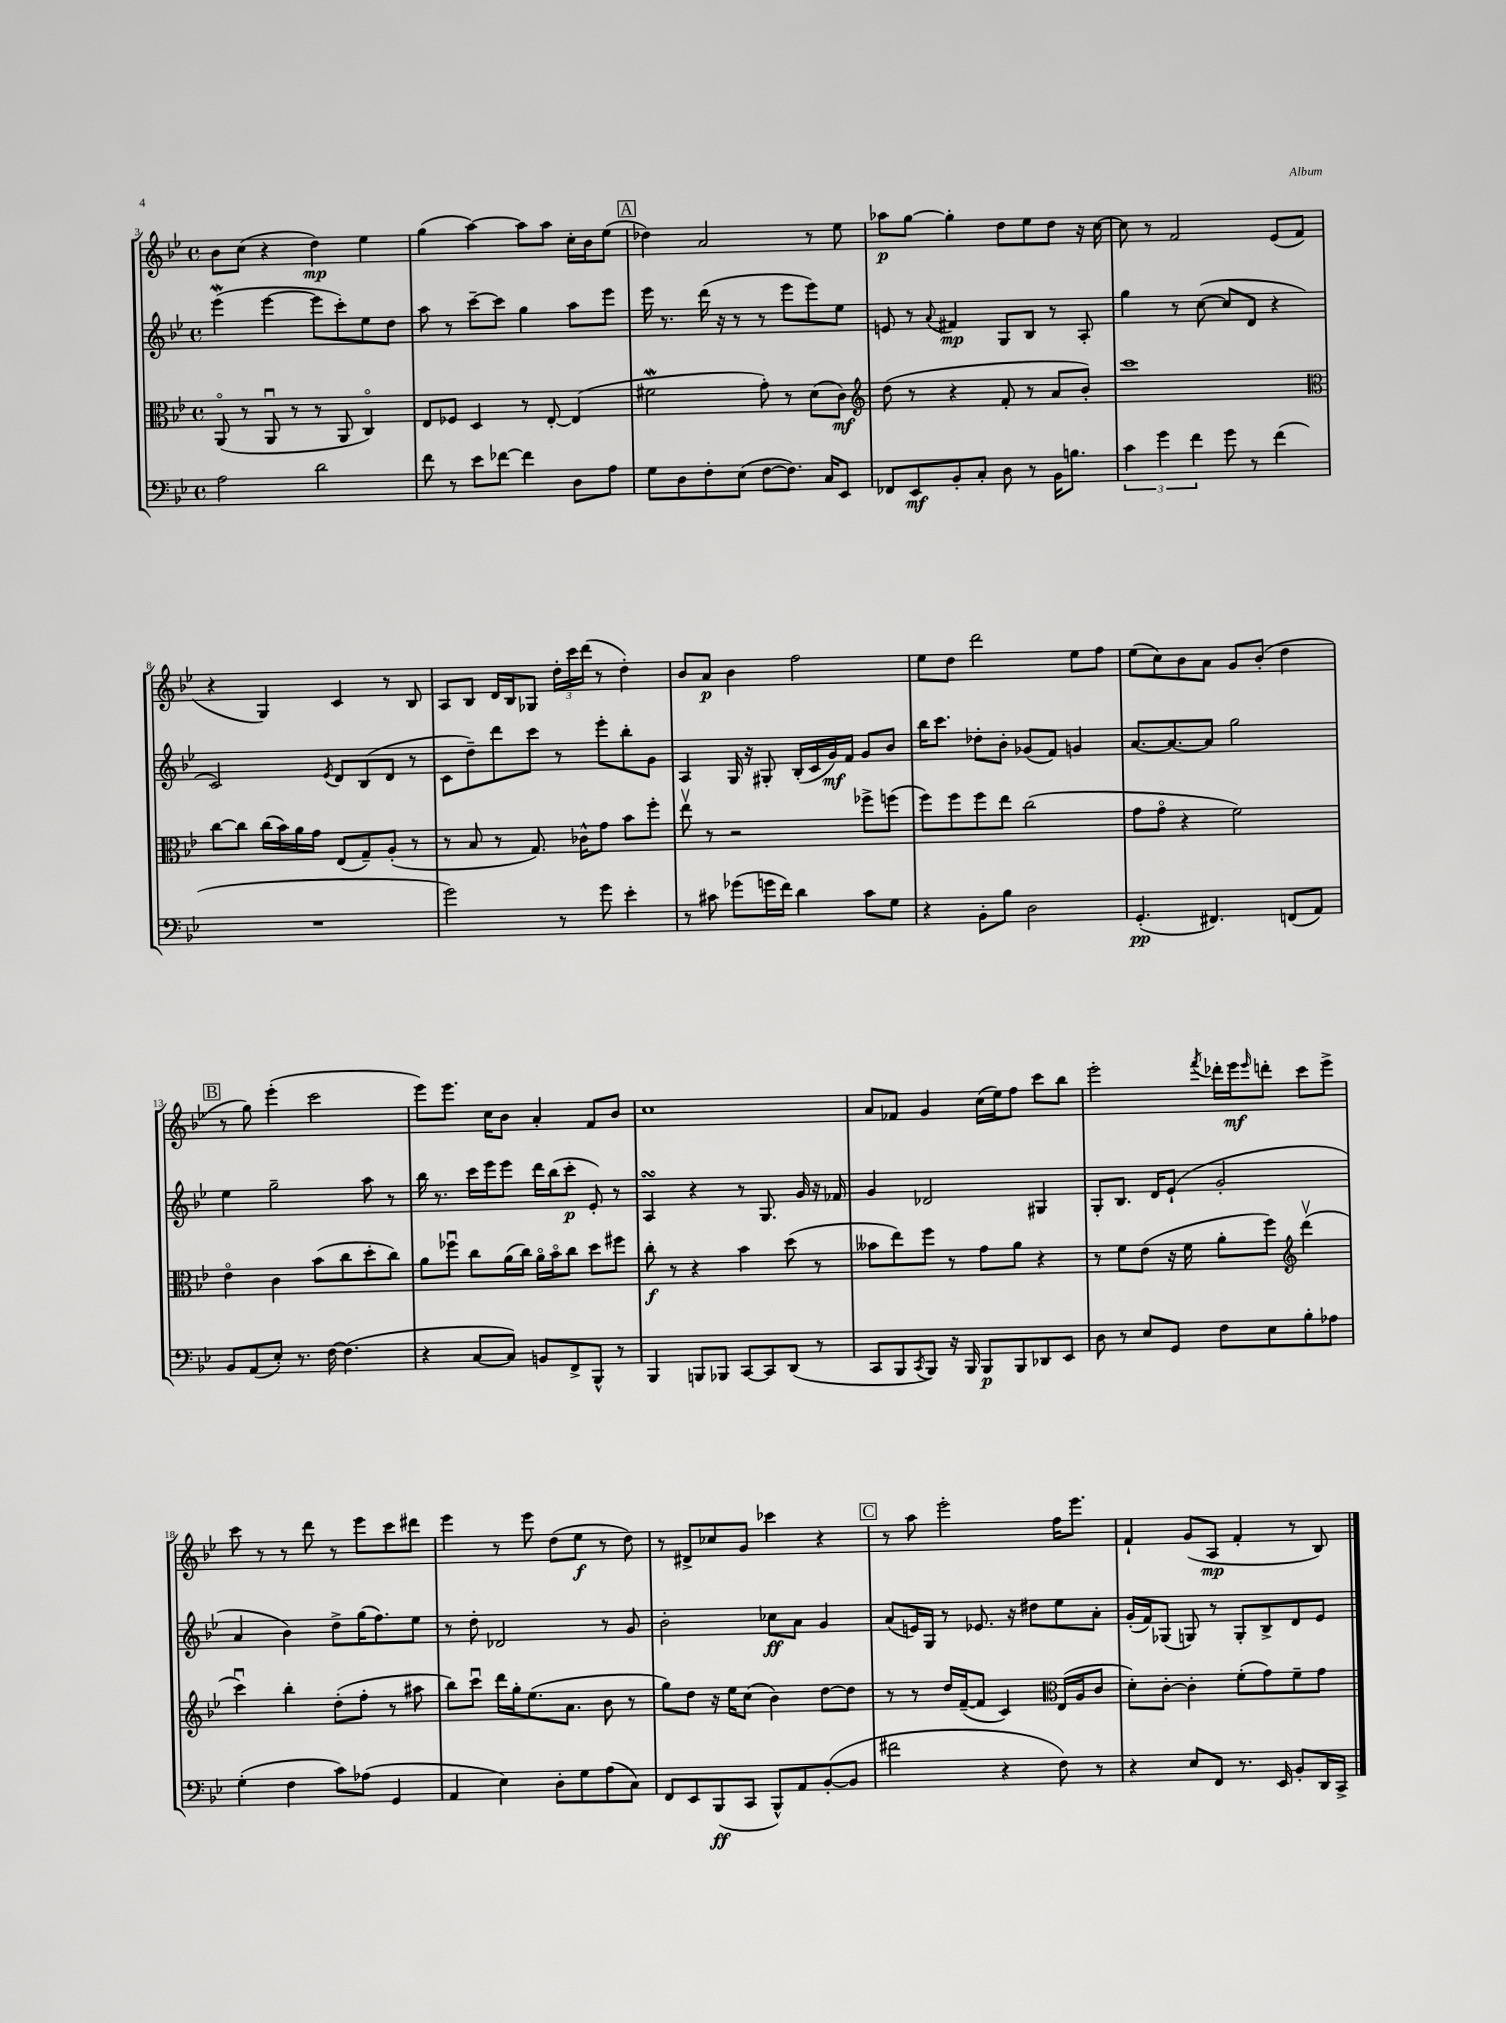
<<
\new StaffGroup <<
\new Staff = "s0" {
    \clef treble \key bes \major \defaultTimeSignature \time 4/4
    bes'8 c''8( r4 d''4\mp) ees''4 |
    g''4( a''4~) a''8 a''8 c''16-. bes'16 ees''8( |
    \mark \markup { \box "A" } des''4) a'2 r8 ees''8 |
    aes''8\p g''8~ g''4-. d''8 ees''8 d''8 r16 c''16~ |
    c''8 r8 f'2 ees'8( f'8 |
    r4 g4) c'4 r8 bes8 |
    a8 bes8 d'16 bes16 ges8 \tuplet 3/2 { d''16-. c'''16 d'''16( } r8 d''4-.) |
    bes'8 a'8\p bes'4 f''2 |
    ees''8 d''8 d'''2 ees''8 f''8 |
    ees''8( c''8) bes'8 a'8 g'8 bes'8-.( d''4 |
    \mark \markup { \box "B" } r8 g''8) ees'''4-.( c'''2 |
    ees'''8) ees'''8. c''16 bes'8 a'4-. f'8 bes'8 |
    c''1 |
    a'8 fes'8 g'4 c''16( ees''16) f''8 c'''8 bes''8 |
    ees'''2-. \acciaccatura { f'''8 } des'''16-. ees'''16\mf \grace { ees'''16 } d'''8-. c'''8 ees'''8-> |
    c'''8 r8 r8 d'''8 r8 ees'''8 c'''8 dis'''8 |
    ees'''4 r8 ees'''8 d''8( ees''8\f r8 d''8) |
    r8 dis'8-> ces''8 g'8 ces'''4 r4 |
    \mark \markup { \box "C" } r8 a''8 ees'''2-. f''16 ees'''8. |
    f'4-! g'8( a8\mp f'4-. r8 bes8) \bar "|." |
}
\new Staff = "s1" {
    \clef treble \key bes \major \defaultTimeSignature \time 4/4
    ees'''4\mordent( ees'''4~ ees'''8 c'''8-.) ees''8 d''8 |
    a''8 r8 c'''8~-- c'''8 g''4 a''8 ees'''8 |
    \mark \markup { \box "A" } ees'''16 r8. d'''16( r16 r8 r8 ees'''8 ees'''8) ees''8 |
    e'8 r8 \appoggiatura { a'8 } fis'4\mp g8 bes8 r8 a8-. |
    g''4 r8 c''8~( c''8 d'8 r4 |
    c'2) \acciaccatura { ees'8 } d'8 bes8( d'8 r8 |
    c'8 d''8--) d'''8 c'''8 r8 ees'''8-. bes''8-. g'8 |
    a4 g16 r16 gis8-. bes16-.( c'16 g'16\mf) f'16 g'8 bes'8 |
    bes''16 c'''8. des''8-. bes'8-. ges'8( f'8) g'4 |
    a'8.~ a'8.~ a'8 g''2 |
    \mark \markup { \box "B" } ees''4 g''2-- a''8 r8 |
    bes''16 r8. c'''16 ees'''16 ees'''8 d'''16 bes''16( c'''8-.\p ees'8-.) r8 |
    a4\turn r4 r8 g8. g'16 r16 fes'16 |
    g'4 des'2 gis4 |
    g8-. bes8. d'16 ees'8-!( g'2-. |
    a'4 bes'4) d''8-> g''16( f''8.) ees''8 |
    r8 d''8-. des'2 r8 g'8 |
    bes'2-. ces''8\ff a'8 g'4 |
    \mark \markup { \box "C" } a'8( e'16) g16 r8 ees'8. r16 dis''8 ees''8 a'8-. |
    g'16-.( f'16) ges8( g8) r8 g8-. bes8-> d'8 ees'8 \bar "|." |
}
\new Staff = "s2" {
    \clef alto \key bes \major \defaultTimeSignature \time 4/4
    a,8\flageolet( r8 a,8\downbow r8 r8 a,8 c4\flageolet) |
    ees8 fes8 d4 r8 ees8~-. ees4( |
    \mark \markup { \box "A" } fis'2\mordent g'8-.) r8 d'8( c'8\mf) |
    \clef treble d''8( r8 r4 f'8-. r8 a'8 bes'8-.) |
    c'''1 |
    \clef alto c''8~ c''8 c''16( bes'16) a'16 g'16 ees8( g8--) a8-.( r8 |
    r8 bes8 r8 g8.) ces'16-^ g'8 bes'8 f''8-. |
    ees''8\upbow r8 r2 fes''8-> f''8( |
    f''8) f''8 f''8 ees''8 c''2( |
    g'8 g'8\flageolet r4 f'2) |
    \mark \markup { \box "B" } ees'4\flageolet c'4 bes'8( c''8 d''8-. c''8) |
    a'8 fes''8\downbow c''8 a'16( c''16) a'16\flageolet bes'16\flageolet c''8 d''8 fis''8 |
    c''8-.\f r8 r4 bes'4 d''8( r8 |
    beses'8 ees''8) f''8 r8 g'8 a'8 r4 |
    r8 f'8 ees'8( r16 f'16 a'8-. f''8) \clef treble d'''4\upbow( |
    c'''4\downbow) bes''4-. d''8-.( f''8-. r8 ais''8 |
    bes''8) c'''8\downbow d'''16 g''16-. ees''8.( a'8. bes'8 r8 |
    g''8) d''8 r16 ees''16 c''8( bes'4) d''8~ d''8 |
    \mark \markup { \box "C" } r8 r8 d''16 f'16~--( f'8 c'4) \clef alto ees16( a16 c'8 |
    d'8-.) c'8~-. c'4-. f'8-.( g'8) f'8-- g'8 \bar "|." |
}
\new Staff = "s3" {
    \clef bass \key bes \major \defaultTimeSignature \time 4/4
    a2 d'2 |
    f'8 r8 ees'8 fes'8~ fes'4 d8 a8 |
    \mark \markup { \box "A" } g8 d8 f8-. ees8( f8~ f8.) c16 ees,8 |
    fes,8 ees,8\mf bes,8-. c8-. d8 r8 bes,16 b8. |
    \tuplet 3/2 { c'4 g'4 f'4 } g'8 r8 f'4( |
    R1 |
    g'2) r8 g'8 ees'4-. |
    r8 cis'8 ges'8( g'16 f'16) d'4 cis'8 g8 |
    r4 bes,8-. bes8 d2 |
    g,4.-.\pp( fis,4.) f,8( a,8) |
    \mark \markup { \box "B" } bes,8 a,8( ees8-.) r8. f16~ f4.( |
    r4 c8~ c8) b,8 f,8-> bes,,8-^ r8 |
    bes,,4 b,,8 bes,,8 c,8~ c,8 d,8( r8 |
    c,8 bes,,8 \acciaccatura { c,8 } bes,,8) r16 bes,,16 bes,,8\p bes,,8 des,8 ees,8 |
    d8 r8 ees8 g,8 f8 ees8 bes8-. aes8 |
    g4-.( f4 c'8) aes8( g,4 |
    a,4 ees4) d8-. g8 a8( c8) |
    f,8 ees,8 bes,,8\ff( c,8 bes,,8-^) a,8 bes,8~-.( bes,8 |
    \mark \markup { \box "C" } fis'2 r4 f8) r8 |
    r4 ees8 f,8 r8. ees,16 bes,8-. d,16 c,16-> \bar "|." |
}
>>
>>
\layout { \context { \Score currentBarNumber = #3 } }
